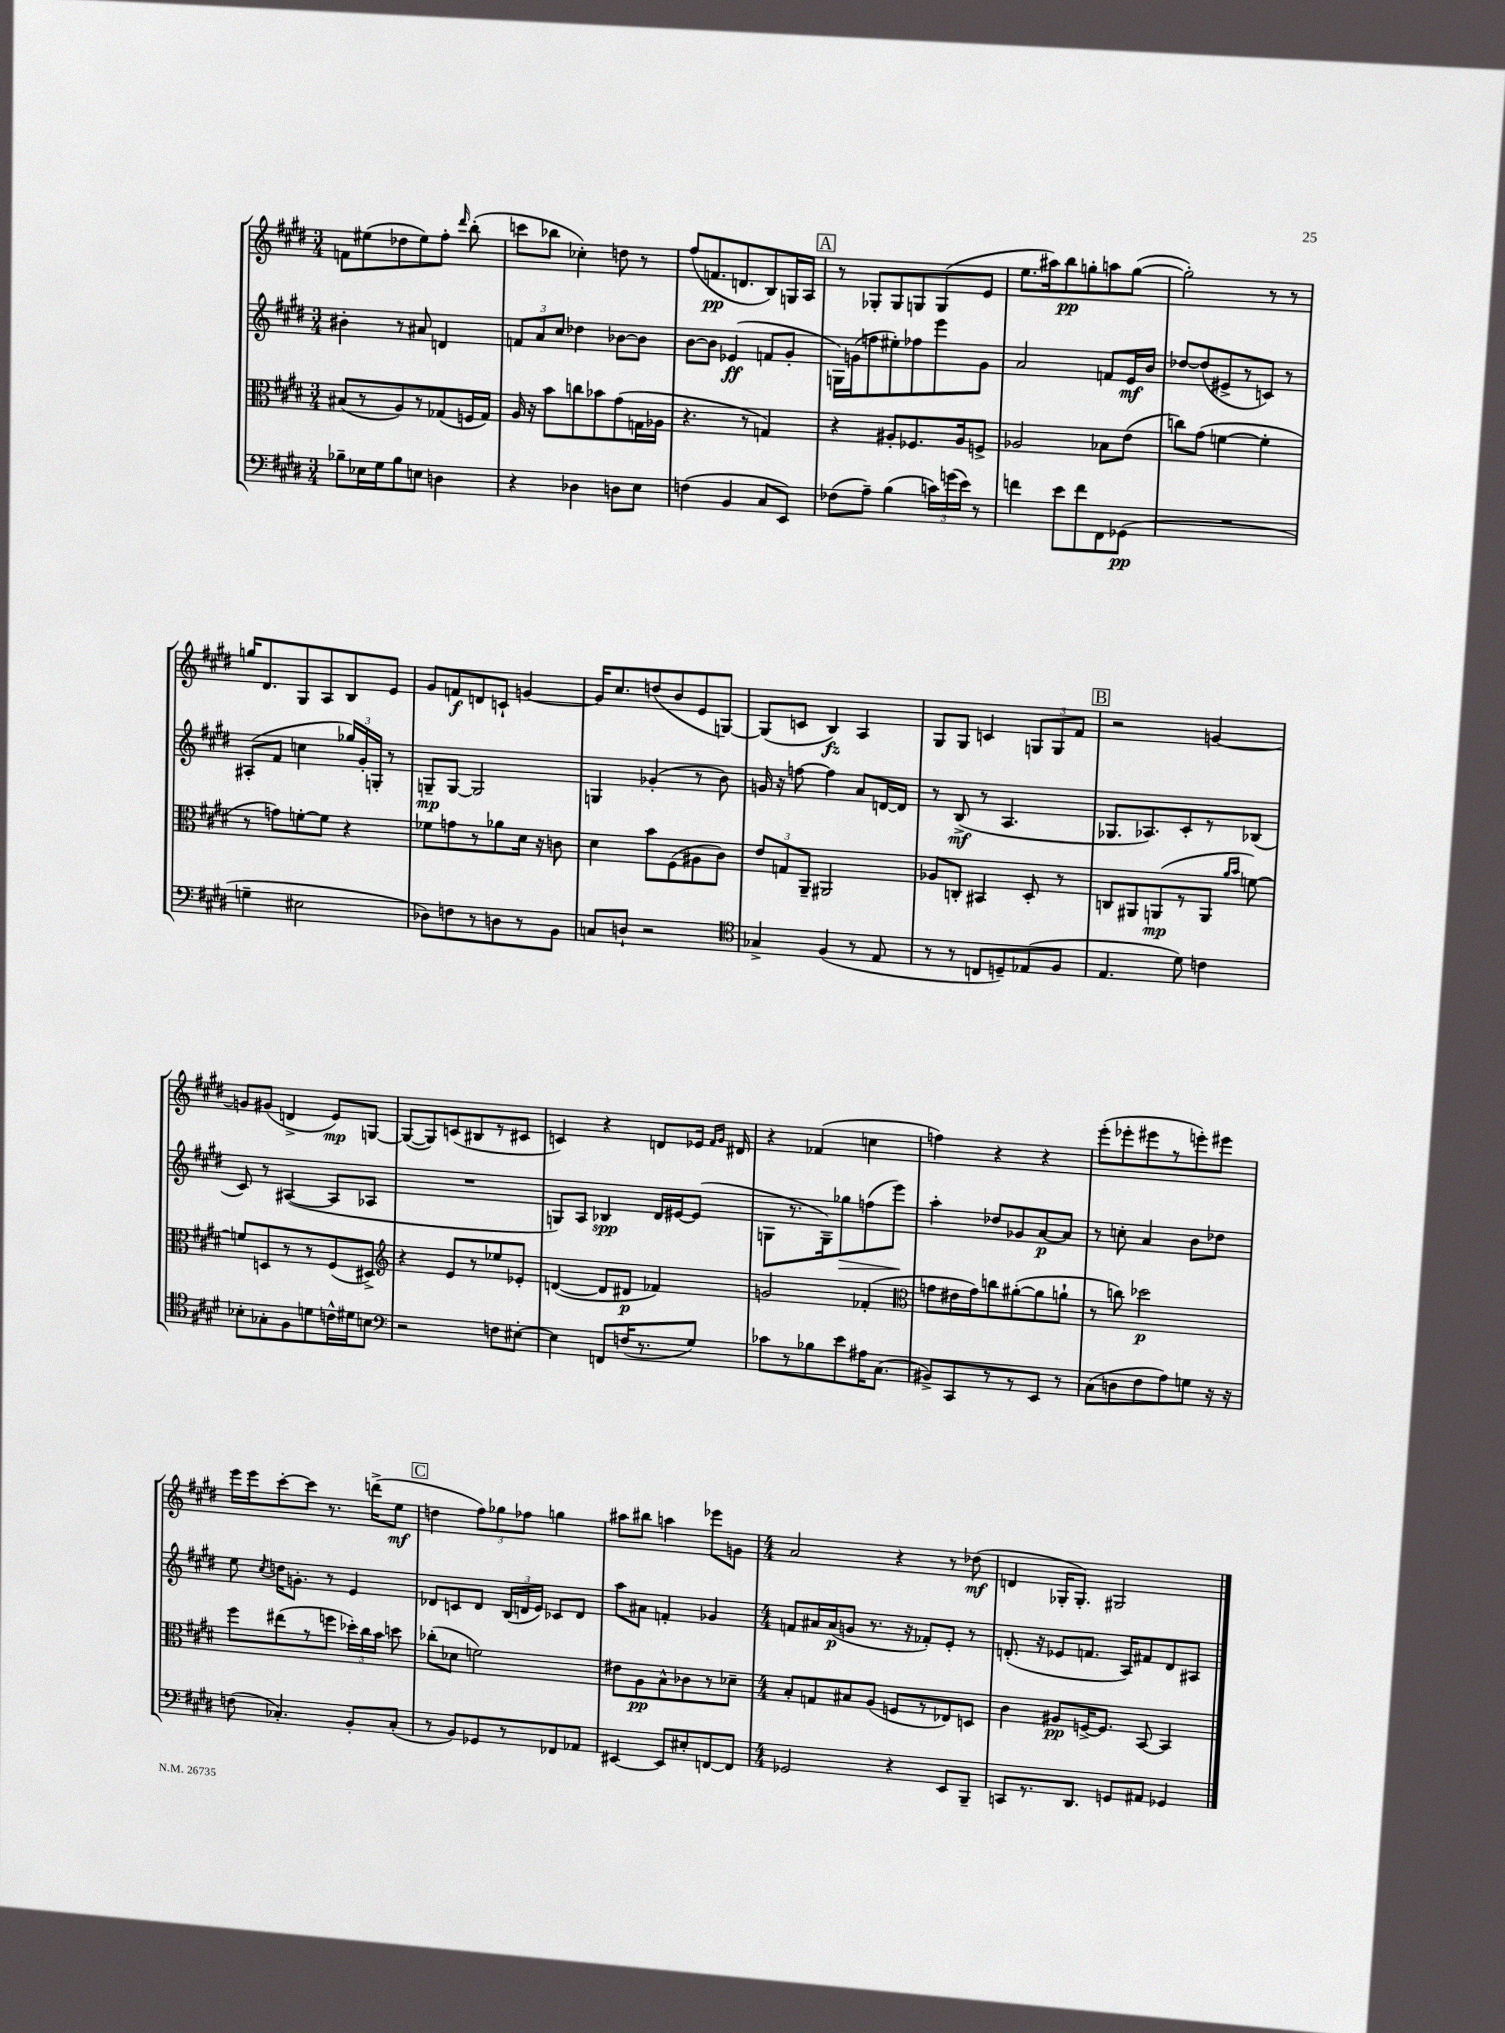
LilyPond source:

<<
\new StaffGroup <<
\new Staff = "s0" {
    \clef treble \key e \major \numericTimeSignature \time 3/4
    \autoBeamOff f'8[ eis''8( des''8 eis''8) fis''8]-. \grace { dis'''16 } b''8-.( |
    c'''8[ bes''8] ces''4-.) d''8 r8 |
    fis''8[( f'8.\pp d'8. b8) g16 a16] |
    \mark \markup { \box "A" } r8 ges8[-. ges8 g8 g8( e'8] |
    e''8.[ ais''16) b''8\pp g''8-. a''8 g''8]~( |
    g''2-.) r8 r8 |
    g''16[ dis'8. gis8 a8 b8 e'8] |
    gis'8[ f'8\f d'8 c'8]-! g'4~ |
    g'16[ cis''8. d''8( b'8 e'8 g8]~) |
    g8[( c'8] b4\fz) a4 |
    gis8[ gis8] c'4 \tuplet 3/2 { g8[ g8 fis'8] } |
    \mark \markup { \box "B" } r2 g'4~ |
    g'8[ gis'8]( d'4-> e'8[\mp) g8]~ |
    g8[~( g8) c'8( bis8 r8 cis'8] |
    c'4) r4 d'8[ ees'16] \grace { fis'16[ gis'16] } dis'16 |
    r4 fes'4( c''4 |
    f''4) r4 r4 |
    e'''8[-.( ees'''8-. eis'''8 r8 e'''8-.) eis'''8] |
    e'''16[ e'''16 cis'''8~-. cis'''8] r8. d'''16[->( e''8]\mf |
    \mark \markup { \box "C" } d''4 \tuplet 3/2 { fis''8[) ges''8 fes''8] } g''4 |
    ais''8[ bis''8] a''4 ees'''8[ g'8] |
    \numericTimeSignature \time 4/4 a'2 r4 r8 des''8\mf( |
    d'4 ges16[-. ges8.]-.) gis2 \bar "|." |
}
\new Staff = "s1" {
    \clef treble \key e \major \numericTimeSignature \time 3/4
    \autoBeamOff bis'4-. r8 ais'8 d'4 |
    \tuplet 3/2 { f'8[ a'8 cis''8] } des''4 bes'8[~ bes'8] |
    b'8[~ b'8] ees'4\ff( f'8[ gis'8]-. |
    \mark \markup { \box "A" } g16[) g'16( f''8 eis''8-.) fes''8 e'''8 g'8] |
    a'2 f'8[ e'16\mf b'16] |
    des''8[~ des''8( eis'8-> r8 c'8]) r8 |
    ais8[-.( fis'8] c''4 \tuplet 3/2 { ges''16[) gis'16-. g16]-. } r8 |
    g8[--\mp g8]~ g2 |
    g4 ges'4-.( r8 b'8) |
    g'16 r16 f''8~ f''4 a'8[ d'16~ d'16] |
    r8 b8->\mf( r8 a4. |
    \mark \markup { \box "B" } ges8.[ aes8.) cis'8-. r8 bes8]( |
    cis'8) r8 ais4~( ais8[ aes8] |
    R2. |
    g8[) a8] bes4\spp dis'16[ eis'16~ eis'8]( |
    g8[ r8. g16--) ges''8\> f''8( e'''8]\!) |
    a''4-. des''8[ ges'8 a'8~\p a'8] |
    r8 c''8-. a'4 b'8[ des''8] |
    e''8 \acciaccatura { cis''8 } d''16[ g'8.]-. r8 e'4 |
    \mark \markup { \box "C" } des'8[ c'8 des'8] \tuplet 3/2 { b16[( d'16 e'16]) } ces'8[ d'8] |
    a''8[ ais'8] f'4-. ges'4 |
    \numericTimeSignature \time 4/4 f'8[ ais'16 ais'16\p( g'8] r8. r16 fes'8[-.) e'8]-. r8 |
    d'8.-.( r16 ees'8[ f'8.] a16[) fis'8 d'8 ais8] \bar "|." |
}
\new Staff = "s2" {
    \clef alto \key e \major \numericTimeSignature \time 3/4
    \autoBeamOff bis8[( r8 a8) r8 ges8( f16 ges16]) |
    a16 r16 b'8[ c''8 bes'8 gis'8( g16 aes16] |
    r4. r8 g4) |
    \mark \markup { \box "A" } r4 ais8[-. fes8. ais16 f8]-> |
    aes2 bes8[ e'8]( |
    c''8[) gis'8]( f'4~ f'4-. |
    r8 g'8[) f'8~-. f'8] r4 |
    fes'8[ g'8 r8 aes'8 dis'16] r16 c'8 |
    dis'4 b'8[ fis8( ais8 cis'8]) |
    \tuplet 3/2 { e'8[ g8 a,8]-- } ais,2 |
    aes8[ c8]-. bis,4 dis8-. r8 |
    \mark \markup { \box "B" } c8[ ais,8 a,8\mp( r8 a,8] \grace { a'16[ b'16] } f'8~) |
    f'8[ d8 r8 r8 fis8( dis8]->) |
    \clef treble r4 e'8[ r8 ees''8 ees'8]-. |
    d'4~( d'8[ dis'8]\p fes'4) |
    g'2 fes'4-.( |
    \clef alto g'8[ eis'16 g'16) c''8 ais'8~-.( ais'8 a'8]-! |
    r8 c''8) des''2\p |
    fis''8[ eis''8( r8 f''8] \tuplet 3/2 { des''16[-.) cis''16 b'16] } d''8 |
    \mark \markup { \box "C" } ces''8[-.( des'8] f'2) |
    eis'8[ a8\pp b8-^ ces'8 r8 des'8]-- |
    \numericTimeSignature \time 4/4 b8[-. g8 bis8 a8]( f8[ r8 ees8) d8] |
    cis'4 ais8[\pp f16~-> f8.] b,8~ b,4 \bar "|." |
}
\new Staff = "s3" {
    \clef bass \key e \major \numericTimeSignature \time 3/4
    \autoBeamOff bes8[-- ees16 gis16 bes8 e8] d4 |
    r4 des4 d8[ e8] |
    f4( b,4 cis8[ e,8]) |
    \mark \markup { \box "A" } fes8[( a8]--) b4( \tuplet 3/2 { c'16[) g'16( e'16]) } r8 |
    f'4 e'8[ f'8 fis,8 ges,8]\pp( |
    R2. |
    g4-- eis2 |
    des8[) f8 r8 d8 r8 b,8] |
    c8[ d8]-! r2 |
    \clef tenor ges4-> fis4( r8 e8 |
    r8 r8 c8[ d8--) ees8( fis8] |
    \mark \markup { \box "B" } e4. dis'8) c'4 |
    bes8[-. ges8-. fis8 d'8 c'16-^ dis'16 b8] |
    \clef bass r2 f8[ eis8]~-. |
    eis4 f,8[ f16( r8. gis8]) |
    ces'8[ r8 bes8 e'8 ais16 cis8.]( |
    bis,8[->) cis,8 r8 r8 e,8] r8 |
    cis8[( d8 fis8 a8) g8] r16 r16 |
    f8( ces4.-.) b,8[-. ces8]-.( |
    \mark \markup { \box "C" } r8 b,8[) ges,8 r8 fes,8 aes,8] |
    eis,4~ eis,8[ eis8-. f,8~ f,8] |
    \numericTimeSignature \time 4/4 ges,2 r4 e,8[ b,,8]-- |
    c,8[ r8. dis,8.] g,8[ ais,8] ges,4 \bar "|." |
}
>>
>>
\layout { \context { \Score \remove "Bar_number_engraver" } }
